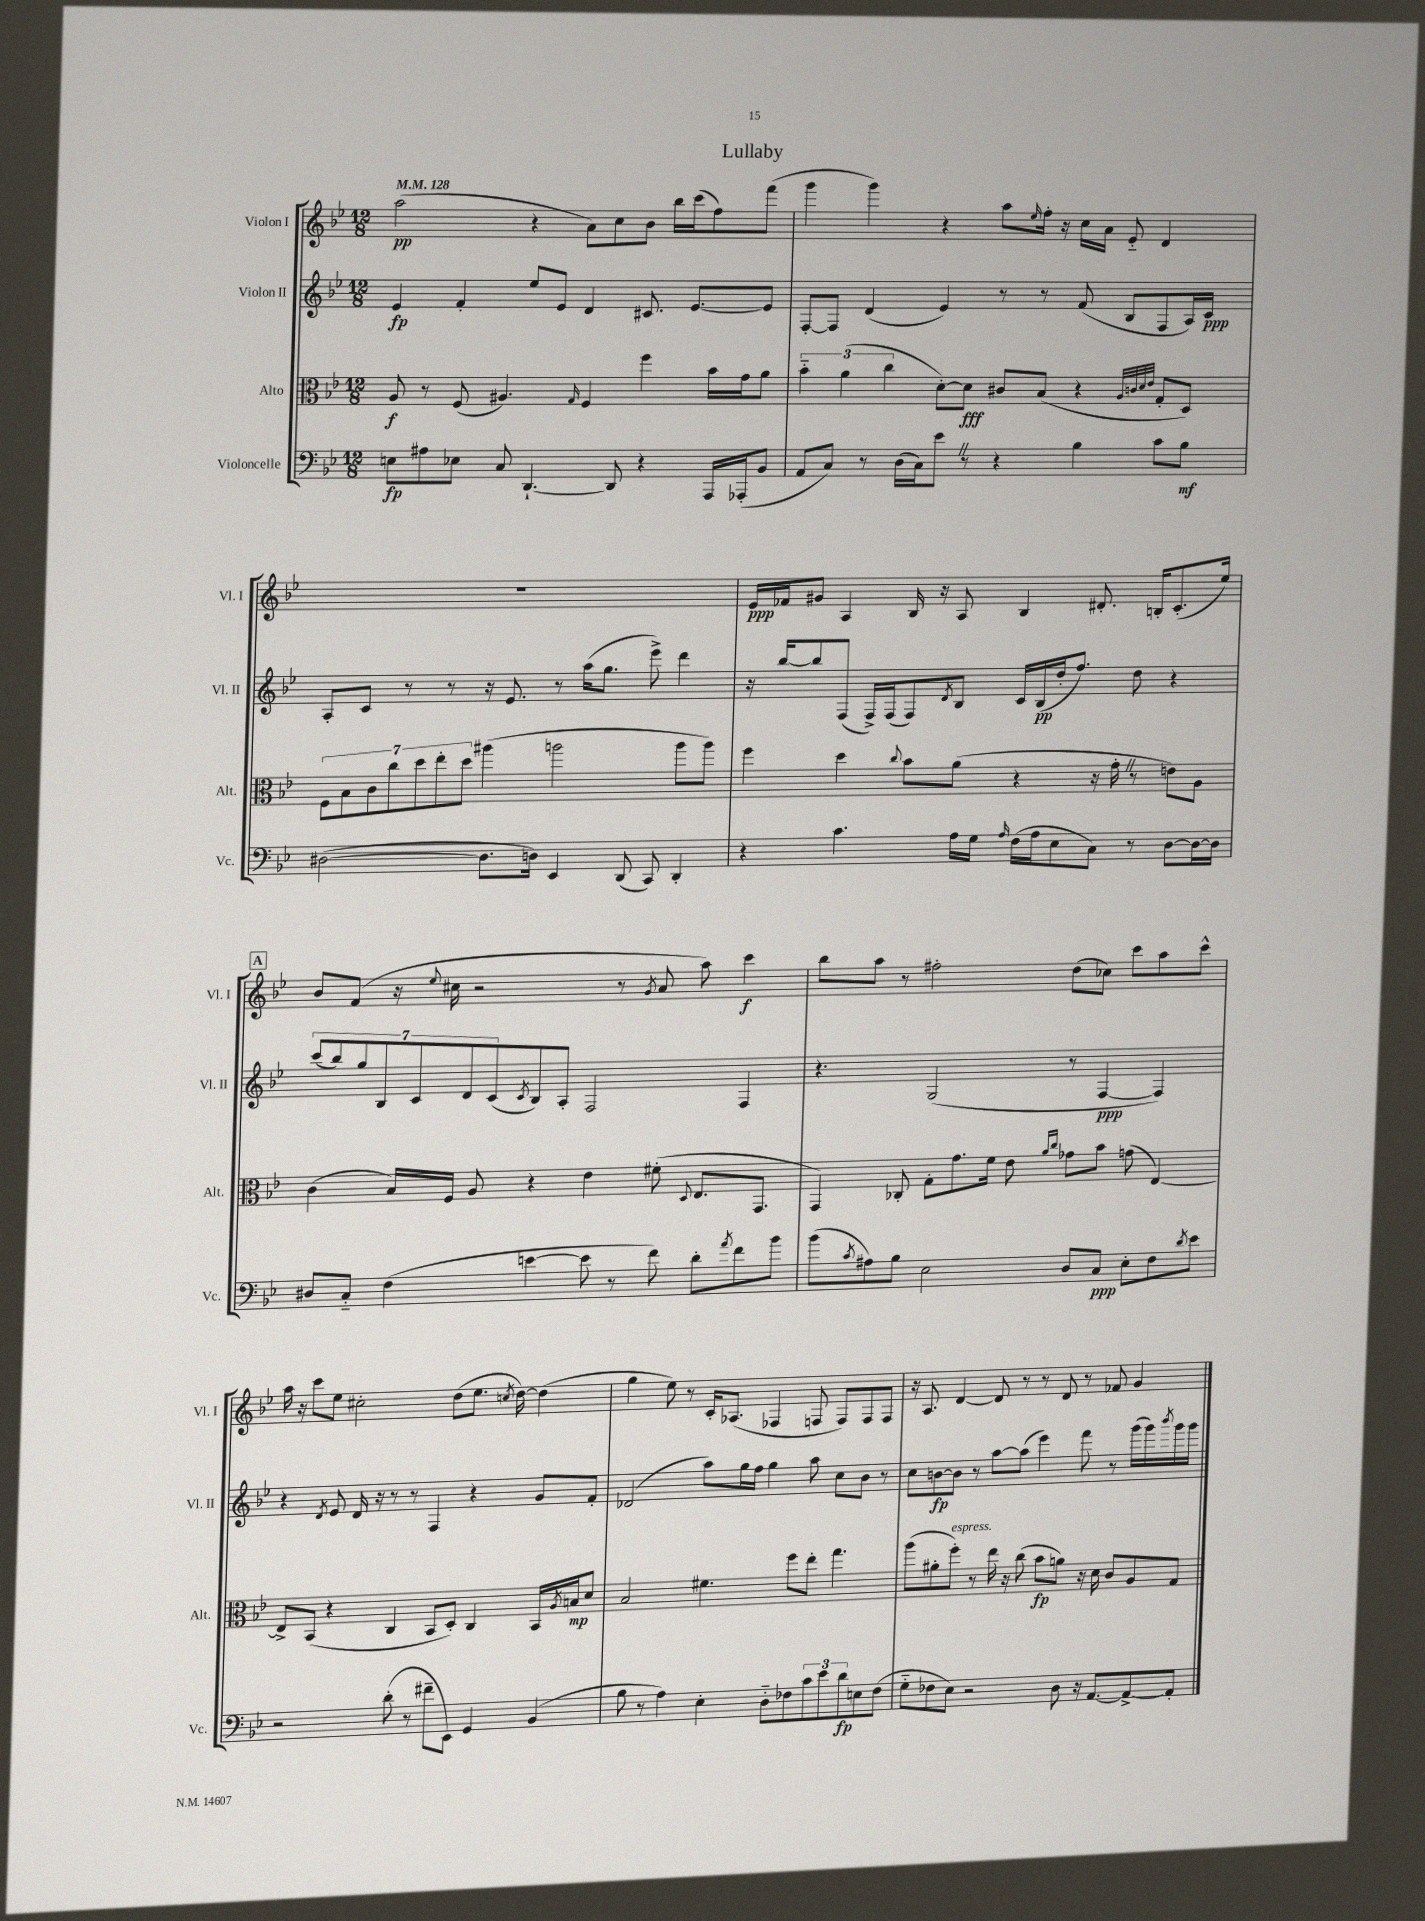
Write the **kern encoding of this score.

**kern	**kern	**kern	**kern
*staff4	*staff3	*staff2	*staff1
*clefF4	*clefC3	*clefG2	*clefG2
*k[b-e-]	*k[b-e-]	*k[b-e-]	*k[b-e-]
*M12/8	*M12/8	*M12/8	*M12/8
*MM128	*MM128	*MM128	*MM128
8E	8A	4e-	(2aa
8A#	8r	.	.
8E-	(8F	4f'	.
8C	4.A#)	.	.
[4.DD`	.	8ee-	4r
.	.	8e-	.
.	16qqG	.	.
.	4F	4d	8a)
8DD]	.	.	8cc
4r	4ff	8.c#	8b-
.	.	.	16bb-
.	.	[8.e-	(16ccc
16AAA	16b-	.	8ff)
(16AAA-'	16g	.	.
8BB-	8a	8e-]	(8fff
=	=	=	=
8AA	6b-'~	[8F'	4ggg
8C)	.	8F]	.
.	(6a	.	.
8r	.	(4d	4ggg)
.	6cc	.	.
(16D	.	.	.
16C)	.	.	.
8e-	[8d')	4e-)	4r
8r	8d]	.	.
4r	8c#	8r	8aa
.	.	.	16qqee-
.	(8B-	8r	16ff'
.	.	.	16r
4B-	4r	(8f	16cc
.	.	.	16a
.	.	8B-	8e-'~
.	32qqA	.	.
.	32qqc	.	.
.	32qqd	.	.
.	32qqe-	.	.
8c	8G'	8F	4d
8B-	8D)	16A)	.
.	.	16c	.
=	=	=	=
([2D#	14F	8A'	1.r
.	14B-	.	.
.	.	8c	.
.	14c	.	.
.	14cc	.	.
.	.	8r	.
.	14dd	.	.
.	14ee-'	.	.
.	.	8r	.
.	14dd	.	.
8.D#]	(4aa#	16r	.
.	.	8.e-	.
16D)	.	.	.
4EE-	2aa	8r	.
.	.	(16aa	.
.	.	8.gg	.
(8DD	.	.	.
8CC)	.	8eee-^)	.
4DD'	8aa	4ddd	.
.	8aa)	.	.
=	=	=	=
4r	4ff	16r	16e-
.	.	[16bb-	16f-
.	.	8bb-]	8g#
4.c	4dd	(8F	4A
.	.	16F^)	.
.	.	(16F	.
.	8qqcc	.	.
.	8b-	8F)	16B-
.	.	.	16r
.	.	8qd	.
16A	(8a	8B-	8A
16G	.	.	.
16qqA	.	.	.
(16F	4r	16c	4B-
16A	.	(16B-	.
8E-	.	16dd'	.
.	.	8.ff)	.
8C)	16r	.	8.d#'
.	16g'	.	.
8r	8r	8dd	.
.	.	.	16B'
[8D	8e)	4r	(8.c'
16D_	8A	.	.
16D]	.	.	16ee-)
=	=	=	=
8D#	(4c	(14ccc	8b-
.	.	14bb-)	.
8C'~	.	.	(8f
.	.	14gg	.
.	.	14B-	.
(4F	16B-)	.	16r
.	.	14c	.
.	.	.	8qqee-
.	16F	.	16cc#
.	.	14d	.
.	8A	.	2r
.	.	(14c	.
.	.	8qc	.
[4e	4r	8B-)	.
.	.	8A'	.
8e]	4e-	2F	.
8r	.	.	8r
.	.	.	8qg
8f)	(8f#'	.	8a
.	8qqD	.	.
8d'	8.E-	.	8aa)
8qa	.	.	.
8f	.	4F	4ccc
.	8.GG	.	.
8b-	.	.	.
=	=	=	=
(8b-	4GG)	4.r	8bb-
8qc	.	.	.
8A#)	.	.	8aa
8B-	8C-'	.	8r
2E-	8G'	(2G	2ff#'
.	8.g	.	.
.	16f	.	.
.	8e-	.	.
.	16qqa	.	.
.	16qqcc	.	.
8D	8g-	8r	(8dd
8C	8b-	[4F	8cc-)
8E-'	(8g	.	8ccc
8F	[4E-)	4F])	8aa
8qd	.	.	.
8e-	.	.	8ccc^^
=	=	=	=
2r	8E-^]	4r	16aa
.	.	.	16r
.	(8BB-	.	8ccc
.	.	8qd	.
.	4r	8e-	8ee-
.	.	16d	2cc#'
.	.	16r	.
(8d'	4C	8r	.
8r	.	8r	.
8f#~	8BB-	4F	.
8EE-)	8D')	.	(8dd
4GG	4C	4r	8.ee-
.	.	.	8qcc
.	.	.	[16dd)
(4BB-	16BB-	8g	(4dd]
.	8qA	.	.
.	16B	.	.
.	8d	8f'	.
=	=	=	=
8B-	2B-	(2d-	4gg
8r	.	.	.
4A)	.	.	8ee-)
.	.	.	8r
4E-'	4.f#	8aa)	16c'
.	.	.	(8.A-
.	.	16gg	.
.	.	16ff	.
8D'~	.	4gg	4F-
8F-	8ff	.	.
12c	8ee-'	8aa	8F
12e-	.	.	.
.	4.gg	8cc	8F)
12d	.	.	.
8E	.	8b-	8F
(8F-	.	8r	8F
=	=	=	=
8G'~	(8aa	8cc	16r
.	.	.	8.A
8F-	8a#'	[8b	.
8E-)	8ff')	8b]	[4d
2r	8r	8r	.
.	16ee-	[8aa	8d]
.	16r	.	.
.	(8cc	(8aa]	8r
.	8b-	4eee-)	8r
8D	8a)	.	8d
16r	16r	8fff	8r
[8.AA	16d	.	.
.	8c	8r	8f-
8AA^_	8A	(16ggg	4g
.	.	16ggg)	.
.	.	8qbbb-	.
8AA']	8G	16ggg	.
.	.	16ggg	.
==	==	==	==
*-	*-	*-	*-
